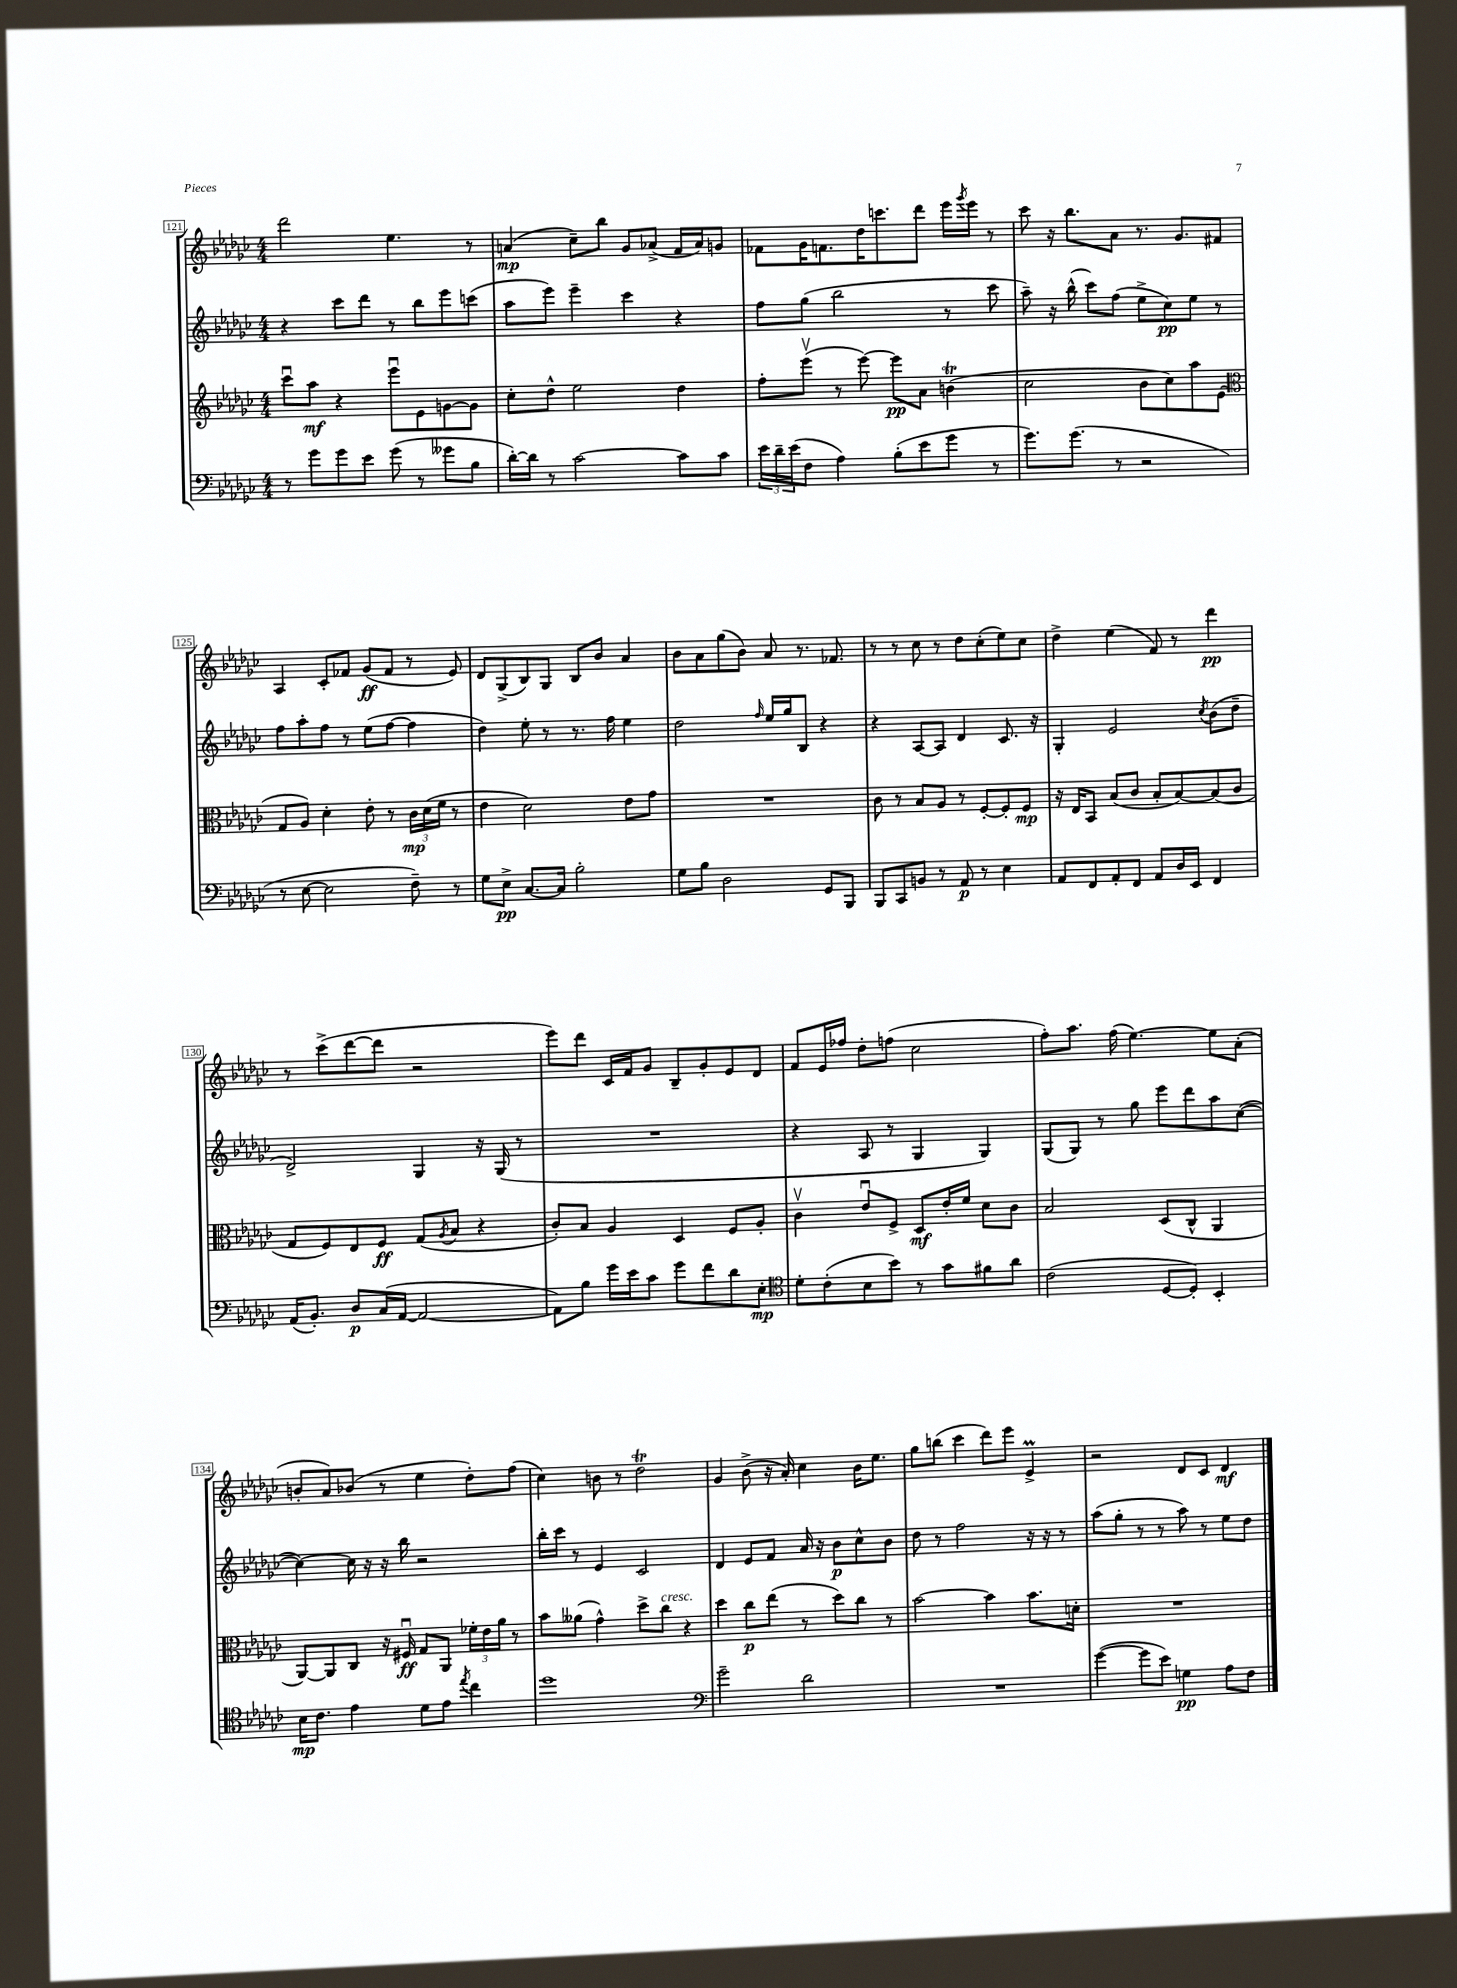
<<
\new StaffGroup <<
\new Staff = "s0" {
    \clef treble \key ges \major \numericTimeSignature \time 4/4
    des'''2 ees''4. r8 |
    a'4\mp( ces''8--) bes''8 ges'8 aes'8->( f'16 aes'16) g'8 |
    fes'8 ges'16 f'8. des''16 c'''8. des'''8 ees'''16 \acciaccatura { ges'''8 } ees'''16 r8 |
    ces'''8 r16 bes''8. aes'8 r8. ges'8. fis'8 |
    aes4 ces'8-. fes'8 ges'8\ff( fes'8 r8 ees'8) |
    des'8 ges8->( bes8) ges8 bes8 bes'8 aes'4 |
    bes'8 aes'8 ges''8( bes'8) aes'8 r8. fes'8. |
    r8 r8 ces''8 r8 des''8 ces''8-.( ees''8) ces''8 |
    des''4-> ees''4( f'8) r8 des'''4\pp |
    r8 ces'''8->( des'''8~ des'''8 r2 |
    ees'''8) des'''8 ces'16 f'16 ges'8 bes8-- ges'8-. ees'8 des'8 |
    f'8 ees'16 fes''16 des''8-. f''8( ces''2 |
    f''8-.) aes''8. f''16( ees''4.~) ees''8 aes'8-.( |
    b'8-. aes'8) bes'8( r8 ees''4 des''8-.) f''8( |
    ces''4) b'8 r8 des''2\trill |
    ges'4 bes'8->( r16 aes'16-.) ces''4 bes'16 ees''8. |
    ges''8 b''8( ces'''4 des'''8) ees'''8 ees'4->\prall |
    r2 des'8 ces'8 des'4\mf \bar "|." |
}
\new Staff = "s1" {
    \clef treble \key ges \major \numericTimeSignature \time 4/4
    r4 ces'''8 des'''8 r8 bes''8 ees'''8 c'''8( |
    aes''8 ees'''8) ees'''4-- ces'''4 r4 |
    f''8 ges''8( bes''2 r8 ces'''8 |
    aes''8--) r16 bes''16-^( ces'''8) f''8( ees''8-> ces''8\pp) ees''8 r8 |
    f''8 aes''8-. f''8 r8 ees''8( f''8~ f''4 |
    des''4) ees''8-. r8 r8. f''16 ees''4 |
    des''2 \grace { f''16 } ees''16 ges''16 bes8 r4 |
    r4 aes8~ aes8 des'4 ces'8. r16 |
    ges4-. ees'2 \acciaccatura { ces''8 } bes'8( des''8-- |
    des'2->) ges4 r16 ges16( r8 |
    R1 |
    r4 aes8 r8 ges4 ges4) |
    ges8( ges8) r8 ges''8 ees'''8 des'''8 aes''8 ces''8~( |
    ces''4~) ces''16 r16 r16 bes''16 r2 |
    bes''16-. ces'''16 r8 ees'4 ces'2 |
    des'4 ees'8 f'8 aes'16 r16 bes'8\p ces''8-^ bes'8 |
    des''8 r8 f''2 r16 r16 r8 |
    aes''8( ges''8-. r8 r8 aes''8) r8 ees''8 des''8 \bar "|." |
}
\new Staff = "s2" {
    \clef treble \key ges \major \numericTimeSignature \time 4/4
    ces'''8\downbow aes''8\mf r4 ees'''8\downbow ees'8 g'8~ g'8 |
    ces''8-. des''8-^ ees''2 des''4 |
    f''8-. ees'''8\upbow( r8 ees'''8~) ees'''8\pp aes'8 b'4\trill( |
    ces''2 bes'8 ces''8) aes''8 ees'8( |
    \clef alto ges8 aes8) des'4-. ees'8-. r8 \tuplet 3/2 { ces'16\mp des'16( f'16 } r8 |
    ees'4 des'2) ees'8 ges'8 |
    R1 |
    ces'8 r8 bes8 aes8 r8 f8~-. f8-. f8\mp |
    r16 ees16 bes,8 bes8( ces'8 bes8-. bes8~) bes8( ces'8 |
    ges8 f8) ees8 f8\ff ges8( \acciaccatura { aes8 } bes8 r4 |
    ces'8-.) bes8 aes4 des4 f8 aes8-. |
    ces'4\upbow ees'8\downbow f8-> des8\mf ees'16-. f'16 des'8 ces'8 |
    bes2 des8( ces8-^ aes,4 |
    aes,8~) aes,8 ces8 r16 fis16\downbow\ff ges8 aes,8 \tuplet 3/2 { fes'16-. ees'16 aes'16 } r8 |
    bes'8 aeses'8( ges'4-^) des''8-> ces''8^\markup { \italic "cresc." } r4 |
    des''4 ces''8\p ees''8( r8 des''8) ces''8 r8 |
    bes'2~ bes'4 bes'8. d'16-. |
    R1 \bar "|." |
}
\new Staff = "s3" {
    \clef bass \key ges \major \numericTimeSignature \time 4/4
    r8 ges'8 ges'8 ees'8 ges'8( r8 geses'8 bes8 |
    des'16~-.) des'16 r8 ces'2~ ces'8 ces'8 |
    \tuplet 3/2 { ees'16 des'16-- ees'16( } f8 aes4) bes8-.( ees'8 ges'8 r8 |
    ges'8.) ges'8.( r8 r2 |
    r8 ees8~ ees2 f8--) r8 |
    ges8 ees8->\pp ces8.~ ces16 bes2-. |
    ges8 bes8 des2 ges,8 bes,,8 |
    bes,,8 ces,8 b,8 r8 aes,8\p r8 ees4 |
    aes,8 f,8 aes,8-. f,8 aes,8 des16 ees,16 f,4 |
    aes,16( bes,8.-.) des8\p ces16( aes,16~ aes,2~ |
    aes,8) bes8 ges'16 ees'16 ces'8 ges'8 f'8 des'8 ees8-.\mp |
    \clef tenor des'8-. ces'8-.( bes8 bes'8) r8 ges'8 fis'8 aes'8 |
    ces'2( des8~ des8-.) bes,4-. |
    bes16\mp ces'8. ees'4 des'8 ees'8 \acciaccatura { ees''8 } ces''4 |
    des''1 |
    \clef bass ges'2-- des'2 |
    R1 |
    ges'4~( ges'8 ees'8) g4\pp aes8 f8 \bar "|." |
}
>>
>>
\layout { \context { \Score currentBarNumber = #121 \override BarNumber.stencil = #(make-stencil-boxer 0.1 0.3 ly:text-interface::print) } }
